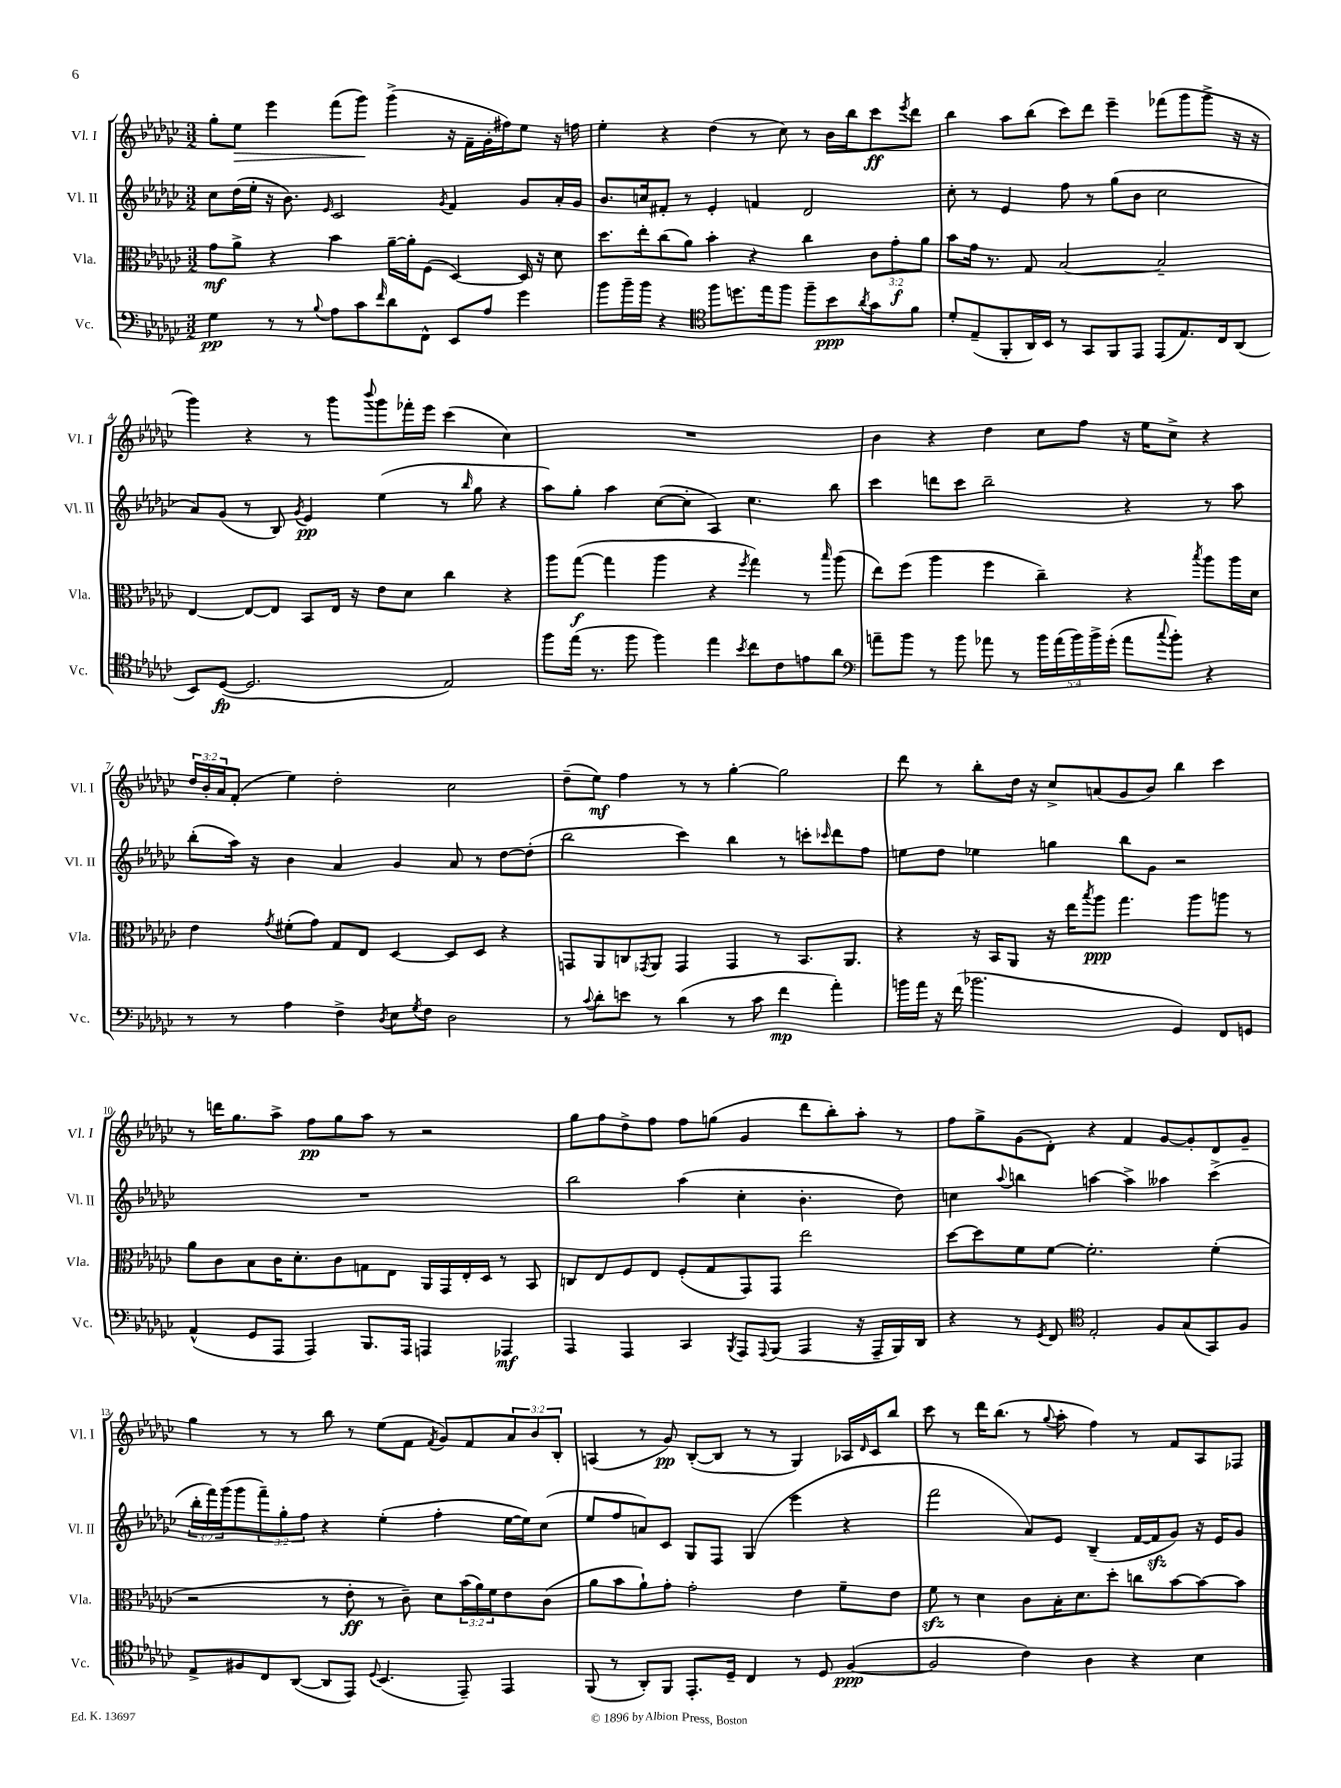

**kern	**dynam	**kern	**dynam	**kern	**dynam	**kern	**dynam
*part4	*part4	*part3	*part3	*part2	*part2	*part1	*part1
*staff4	*staff4	*staff3	*staff3	*staff2	*staff2	*staff1	*staff1
*I"Vc.	*	*I"Vla.	*	*I"Vl. II	*	*I"Vl. I	*
*I'Vc.	*	*I'Vla.	*	*I'Vl. II	*	*I'Vl. I	*
*clefF4	*	*clefC3	*	*clefG2	*	*clefG2	*
*k[b-e-a-d-g-c-]	*	*k[b-e-a-d-g-c-]	*	*k[b-e-a-d-g-c-]	*	*k[b-e-a-d-g-c-]	*
*M3/2	*	*M3/2	*	*M3/2	*	*M3/2	*
=1	=1	=1	=1	=1	=1	=1	=1
4G-\	pp	8g-\L	mf	8cc-\L	.	8gg-'\L	.
!	!	!	!	!	!	!	!LO:HP:b
.	.	8a-^\J	.	(16dd-\L	.	8ee-\J	>
.	.	.	.	16ee-'\JJ	.	.	.
8r	.	4r	.	16r	.	4eee-\	.
.	.	.	.	8.b-\)	.	.	.
8r	.	.	.	.	.	.	.
8qqB-/	.	.	.	16qqe-/	.	.	.
8A-\L	.	4b-\	.	2c-/	.	(8fff\L	.
8c-\	.	.	.	.	.	8ggg-\J)	.
16qqf/	.	.	.	.	.	.	.
8d-\	.	[16a-~\LL	.	.	.	(4ggg-^\	]
.	.	16a-'\J]	.	.	.	.	.
8FF^^\J	.	(8F\J	.	.	.	.	.
.	.	.	.	8qg-/	.	.	.
8EE-/L	.	[4D-/)	.	4f/	.	16r	.
.	.	.	.	.	.	16f~\LL	.
8A-/J	.	.	.	.	.	16g-'\	.
.	.	.	.	.	.	16ff#X\J)	.
4g-\	.	16D-/]	.	8g-/L	.	8ee-\J	.
.	.	16r	.	.	.	.	.
.	.	8d-\	.	16a-'/L	.	16r	.
.	.	.	.	16g-/JJ	.	16ffn\	.
=2	=2	=2	=2	=2	=2	=2	=2
8b-\L	.	8.dd-\L	.	8.b-/L	.	4ee-'\	.
16b-~\L	.	.	.	.	.	.	.
16b-\JJ	.	16ee-'\k	.	16ccn/k	.	.	.
4r	.	(8cc-\	.	8f#X'/J	.	4r	.
.	.	8a-\J)	.	8r	.	.	.
*clefC4	*	*	*	*	*	*	*
8ff\L	.	4b-'\	.	4e-'/	.	(4dd-\	.
8.ddn\	.	.	.	.	.	.	.
.	.	4r	.	4fn/	.	8r	.
16ee-\k	.	.	.	.	.	.	.
8ff\J	.	.	.	.	.	8cc-\)	.
8ff~\L	.	4cc-\	.	2d-/	.	8r	.
8b-\	ppp	.	.	.	.	16b-\LL	.
.	.	.	.	.	.	16bb-\J	.
8qa-/	.	.	.	.	.	.	.
8g-\	.	12c-\L	.	.	.	8ccc-\	ff
.	.	12g-'\	f	.	.	.	.
.	.	.	.	.	.	8qeee-/	.
8f\J	.	.	.	.	.	8ddd-\J	.
.	.	12a-\J	.	.	.	.	.
=3	=3	=3	=3	=3	=3	=3	=3
8d-'/L	.	8b-\L	.	8cc-'\	.	4bb-\	.
(8E-~/	.	16g-\Jk	.	8r	.	.	.
.	.	8.r	.	.	.	.	.
8FF'/	.	.	.	4e-/	.	8aa-\L	.
16AA-/L)	.	8G-/	.	.	.	(8bb-\J	.
16BB-/JJ	.	.	.	.	.	.	.
8r	.	[2B-/	.	8ff\	.	8ccc-\L)	.
8GG-/L	.	.	.	8r	.	8ddd-\J	.
8FF/	.	.	.	(8gg-\L	.	4eee-~\	.
8EE-/J	.	.	.	8b-\J	.	.	.
(8EE-/L	.	2B-~/]	.	2cc-\	.	(8fff-X\L	.
8.E-/)	.	.	.	.	.	8ggg-\	.
.	.	.	.	.	.	8ggg-^\J	.
16C-/k	.	.	.	.	.	.	.
(8AA-/J	.	.	.	.	.	16r	.
.	.	.	.	.	.	16r	.
!!LO:LB:g=z
=4	=4	=4	=4	=4	=4	=4	=4
8BB-/L)	.	[4E-/	.	8a-/L)	.	4ggg-\)	.
([8D-/J	fp	.	.	(8g-/J	.	.	.
2.D-/]	.	8E-/L_	.	8r	.	4r	.
.	.	8E-/J]	.	8B-/)	.	.	.
.	.	.	.	8qg-/	.	.	.
.	.	8BB-/L	.	4e-/	pp	8r	.
.	.	16E-/Jk	.	.	.	8ggg-\L	.
.	.	16r	.	.	.	.	.
.	.	.	.	.	.	8qqbbb-/	.
.	.	8e-\L	.	(4ee-\	.	8ggg-\	.
.	.	8d-\J	.	.	.	16fff-X'\L	.
.	.	.	.	.	.	16eee-\JJ	.
2E-/)	.	4cc-\	.	8r	.	(4ccc-\	.
.	.	.	.	16qqbb-/	.	.	.
.	.	.	.	8gg-\	.	.	.
.	.	4r	.	4r	.	4cc-\)	.
=5	=5	=5	=5	=5	=5	=5	=5
8ff\L	.	8aa-\L	.	8aa-\L)	.	1.r	.
(16ee-\Jk	.	([8gg-\J	f	8gg-'\J	.	.	.
8.r	.	.	.	.	.	.	.
.	.	4gg-\]	.	4aa-\	.	.	.
8ff\	.	.	.	.	.	.	.
4ff\)	.	4aa-\	.	([8cc-\L	.	.	.
.	.	.	.	8cc-'\J]	.	.	.
4ee-\	.	4r	.	4A-/)	.	.	.
8qb-/	.	8qff/	.	.	.	.	.
8cc-\L	.	4gg-\)	.	4.cc-\	.	.	.
8c-\	.	.	.	.	.	.	.
8en\	.	8r	.	.	.	.	.
.	.	16qqbb-/	.	.	.	.	.
8a-\J	.	(8aa-\	.	8bb-\	.	.	.
=6	=6	=6	=6	=6	=6	=6	=6
*clefF4	*	*	*	*	*	*	*
8an~\L	.	8ee-\L)	.	4ccc-\	.	4b-\	.
8b-\J	.	(8ff\J	.	.	.	.	.
8r	.	4aa-\	.	8dddn\L	.	4r	.
8b-\	.	.	.	8ccc-\J	.	.	.
8a-X\	.	4ff\	.	2bb-~\	.	4dd-\	.
8r	.	.	.	.	.	.	.
20b-\LL	.	4cc-~\)	.	.	.	8cc-\L	.
(20a-\	.	.	.	.	.	.	.
20b-\)	.	.	.	.	.	.	.
.	.	.	.	.	.	8ff\J	.
20b-^\	.	.	.	.	.	.	.
(20g-'\JJ	.	.	.	.	.	.	.
8a-\L	.	4r	.	4r	.	16r	.
.	.	.	.	.	.	16ee-\KL	.
8qqcc-/	.	.	.	.	.	.	.
8b-'\J)	.	.	.	.	.	8cc-^\J	.
.	.	8qbb-/	.	.	.	.	.
4r	.	8aa-\L	.	8r	.	4r	.
.	.	16aa-\L	.	8aa-\	.	.	.
.	.	16d-\JJ	.	.	.	.	.
!!LO:LB:g=z
=7	=7	=7	=7	=7	=7	=7	=7
8r	.	4e-\	.	(8bb-'\L	.	24dd-/LL	.
.	.	.	.	.	.	24b-'/	.
.	.	.	.	.	.	24a-/J	.
8r	.	.	.	16aa-\Jk)	.	(8f'/J	.
.	.	.	.	16r	.	.	.
.	.	8qg-/	.	.	.	.	.
4A-\	.	(8f#X'\L	.	4b-\	.	4ee-\)	.
.	.	8g-\J)	.	.	.	.	.
4F^\	.	8G-/L	.	4a-/	.	2dd-'\	.
.	.	8E-/J	.	.	.	.	.
8qD-/	.	.	.	.	.	.	.
8E-\L	.	[4D-/	.	4g-/	.	.	.
8qG-/	.	.	.	.	.	.	.
8F\J	.	.	.	.	.	.	.
2D-\	.	8D-/L]	.	8a-/	.	2cc-\	.
.	.	8D-/J	.	8r	.	.	.
.	.	4r	.	[8dd-\L	.	.	.
.	.	.	.	(8dd-'\J]	.	.	.
=8	=8	=8	=8	=8	=8	=8	=8
8r	.	8GGn/L	.	2bb-\	.	(8dd-~\L	.
8qqc-/	.	.	.	.	.	.	.
8d-'\L	.	8AA-/	.	.	.	8ee-\J)	mf
8en\J	.	8Cn/	.	.	.	4ff\	.
.	.	8qGG-X/	.	.	.	.	.
8r	.	8AA-/J	.	.	.	.	.
(4d-\	.	4GG-/	.	4ccc-\)	.	8r	.
.	.	.	.	.	.	8r	.
8r	.	4GG-/	.	4bb-\	.	[4gg-'\	.
8c-\	.	.	.	.	.	.	.
4f\	mp	8r	.	8r	.	2gg-\]	.
.	.	8.BB-/L	.	8cccn'\L	.	.	.
.	.	.	.	16qqccc-X/	.	.	.
4a-'\)	.	.	.	8ddd-\	.	.	.
.	.	8.AA-/J	.	.	.	.	.
.	.	.	.	8ff\J	.	.	.
=9	=9	=9	=9	=9	=9	=9	=9
16bn\LL	.	4r	.	8een\L	.	8ddd-\	.
16a-\JJ	.	.	.	.	.	.	.
16r	.	.	.	8dd-\J	.	8r	.
(16f\	.	.	.	.	.	.	.
2.b-X\	.	16r	.	4ee-X\	.	8bb-'\L	.
.	.	16BB-/KL	.	.	.	.	.
.	.	8AA-/J	.	.	.	16dd-\Jk	.
.	.	.	.	.	.	16r	.
.	.	16r	.	4ggn\	.	8cc-^/L	.
.	.	16ee-\KL	.	.	.	.	.
.	.	8qbb-/	.	.	.	.	.
.	.	8aa-\J	ppp	.	.	(8an/	.
.	.	4.gg-\	.	8bb-\L	.	8g-/	.
.	.	.	.	8g-\J	.	8b-/J)	.
4GG-/)	.	.	.	2r	.	4bb-\	.
.	.	8aa-\L	.	.	.	.	.
8FF/L	.	8aan\J	.	.	.	4ccc-\	.
8GGn/J	.	8r	.	.	.	.	.
!!LO:LB:g=z
=10	=10	=10	=10	=10	=10	=10	=10
(4AA-^^/	.	8a-\L	.	1.r	.	8r	.
.	.	8c-\	.	.	.	16dddn\KL	.
.	.	.	.	.	.	8.gg-\	.
8GG-/L	.	8B-\	.	.	.	.	.
8AAA-/J	.	16c-\K	.	.	.	8aa-^\J	.
.	.	8.d-'\	.	.	.	.	.
4AAA-/)	.	.	.	.	.	8ff\L	pp
.	.	8c-\	.	.	.	8gg-\	.
8.BBB-/L	.	8Gn\	.	.	.	8aa-\J	.
.	.	8E-\J	.	.	.	8r	.
16AAA-/Jk	.	.	.	.	.	.	.
4AAAn/	.	16AA-/LL	.	.	.	2r	.
.	.	16GG-/	.	.	.	.	.
.	.	16E-'/	.	.	.	.	.
.	.	16D-/JJ	.	.	.	.	.
4AAA-X/	mf	8r	.	.	.	.	.
.	.	8BB-/	.	.	.	.	.
=11	=11	=11	=11	=11	=11	=11	=11
4AAA-/	.	8Cn/L	.	2bb-\	.	8gg-\L	.
.	.	8E-/	.	.	.	8ff\	.
4AAA-/	.	8F/	.	.	.	8dd-^\	.
.	.	8E-/J	.	.	.	8ff\J	.
4CC-/	.	(8F'/L	.	(4aa-\	.	8ff\L	.
.	.	8G-/	.	.	.	(8ggn\J	.
8qBBB-/	.	.	.	.	.	.	.
8AAA-/L	.	8GG-/)	.	4cc-'\	.	4g-/	.
8qqAAA-/	.	.	.	.	.	.	.
(8BBB-/J	.	8GG-/J	.	.	.	.	.
4AAA-/	.	2ee-\	.	4.b-'\	.	8ddd-\L	.
.	.	.	.	.	.	8bb-'\)	.
16r	.	.	.	.	.	8aa-'\J	.
16AAA-~/LL	.	.	.	.	.	.	.
16BBB-/)	.	.	.	8dd-\)	.	8r	.
16DD-/JJ	.	.	.	.	.	.	.
=12	=12	=12	=12	=12	=12	=12	=12
4r	.	[8dd-\L	.	4ccn\	.	8ff\L	.
.	.	8dd-\]	.	.	.	8gg-^\	.
.	.	.	.	8qqaa-/	.	.	.
8r	.	8f\	.	4bbn\	.	(8g-\	.
8qGG-/	.	.	.	.	.	.	.
8FF/	.	[8f\J	.	.	.	8d-'\J)	.
*clefC4	*	*	*	*	*	*	*
2E-'/	.	2.f'\]	.	[4aan\	.	4r	.
.	.	.	.	4aa^\]	.	4f/	.
8F/L	.	.	.	4aa--X\	.	[8g-/L	.
(8G-/	.	.	.	.	.	8g-'/]	.
8GG-/)	.	(4f'\	.	(4ccc-^\	.	8d-/	.
8F/J	.	.	.	.	.	8g-~/J	.
!!LO:LB:g=z
=13	=13	=13	=13	=13	=13	=13	=13
8E-^/L	.	2r	.	24bb-'\LL	.	4gg-\	.
.	.	.	.	24fff\)	.	.	.
.	.	.	.	(24ggg-\J	.	.	.
8F#X/	.	.	.	8ggg-\	.	.	.
8C-/	.	.	.	12fff~\)	.	8r	.
.	.	.	.	12gg-'\	.	.	.
([8AA-/J	.	.	.	.	.	8r	.
.	.	.	.	12ff\J	.	.	.
8AA-/L]	.	8r	.	4r	.	8bb-\	.
8EE-/J)	.	8e-'\	ff	.	.	8r	.
8qqD-/	.	.	.	.	.	.	.
(4.BB-/	.	8r	.	(4ee-'\	.	(8ee-\L	.
.	.	8c-~\)	.	.	.	8f\J	.
.	.	.	.	.	.	8qf/	.
.	.	8d-\L	.	4ff'\	.	8g-/L)	.
8EE-~/)	.	(24b-\L	.	.	.	8f/	.
.	.	24a-\)	.	.	.	.	.
.	.	24f\J	.	.	.	.	.
4EE-/	.	8e-\	.	[16ee-\LL	.	12a-/	.
.	.	.	.	16ee-\J])	.	.	.
.	.	.	.	.	.	12b-/	.
.	.	(8c-\J	.	(8cc-\J	.	.	.
.	.	.	.	.	.	12B-'/J	.
=14	=14	=14	=14	=14	=14	=14	=14
(8FF/	.	8a-\L	.	8ee-/L	.	(4An/	.
8r	.	8b-\	.	8ff/	.	.	.
8AA-'/L)	.	8a-`\)	.	8an/)	.	8r	.
8FF/J	.	8g-'\J	.	8c-/J	.	8g-/)	pp
8.EE-'/L	.	2g-'\	.	8G-/L	.	([8B-'/L	.
.	.	.	.	8F/J	.	8B-/J]	.
16D-~/Jk	.	.	.	.	.	.	.
4C-/	.	.	.	(4G-/	.	8r	.
.	.	.	.	.	.	8r	.
8r	.	4e-\	.	4eee-\	.	4G-/)	.
8D-/	.	.	.	.	.	.	.
([4F/	ppp	8f~\L	.	4r	.	16A-X/LL	.
.	.	.	.	.	.	16qqd-/	.
.	.	.	.	.	.	16c-/J	.
.	.	8e-\J	.	.	.	8bb-/J	.
=15	=15	=15	=15	=15	=15	=15	=15
2F/]	.	8fzz\	.	2fff\	.	8ccc-\	.
.	.	8r	.	.	.	8r	.
.	.	4d-\	.	.	.	16ddd-\KL	.
.	.	.	.	.	.	(8.bb-\J	.
4c-\)	.	8c-\L	.	8a-/L)	.	8r	.
.	.	.	.	.	.	8qqgg-/	.
.	.	16B-'\K	.	8e-/J	.	8aa-'\	.
.	.	8.d-\	.	.	.	.	.
4A-\	.	.	.	(4B-~/	.	4ff\)	.
.	.	8dd-'\J	.	.	.	.	.
4r	.	8ccn\L	.	[16f/LL	.	8r	.
.	.	.	.	16fzz/J]	.	.	.
.	.	[8b-\	.	8g-/J)	.	8f/L	.
4B-\	.	8b-\_	.	16r	.	8A-/	.
.	.	.	.	16e-/KL	.	.	.
.	.	8b-\J]	.	8g-/J	.	8F-X/J	.
==	==	==	==	==	==	==	==
*-	*-	*-	*-	*-	*-	*-	*-
